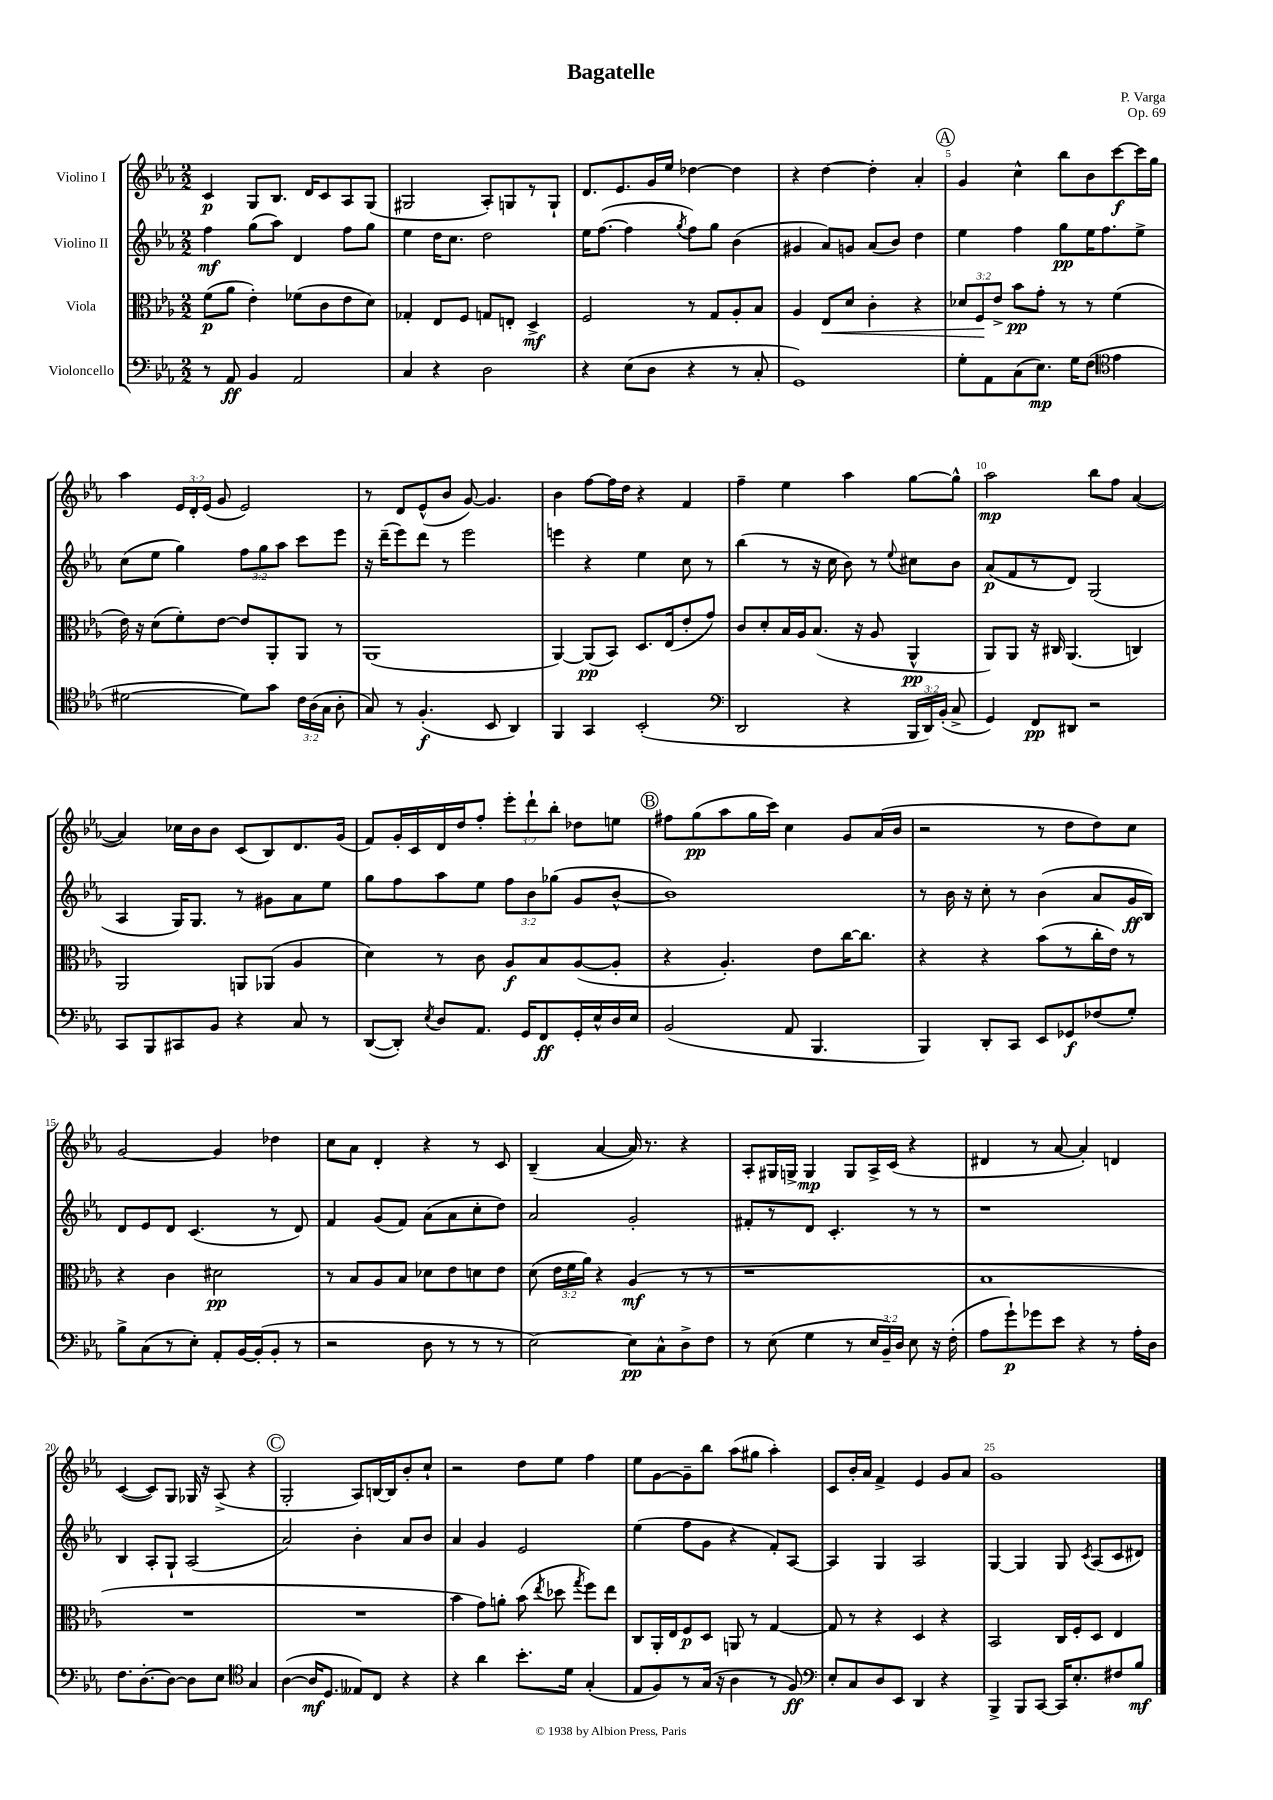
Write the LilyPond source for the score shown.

\header { title = "Bagatelle" composer = "P. Varga" opus = "Op. 69" }
<<
\new StaffGroup <<
\new Staff = "s0" \with { instrumentName = "Violino I" } {
    \clef treble \key ees \major \numericTimeSignature \time 2/2 \override Staff.TupletNumber.text = #tuplet-number::calc-fraction-text
    \autoBeamOff c'4\p g8[ bes8.] d'16[ c'8 aes8 g8]( |
    gis2 aes8[-.) g8 r8 g8]-! |
    d'8.[ ees'8. g'16 ees''16] des''4~ des''4 |
    r4 d''4~ d''4-. aes'4-. |
    \mark \markup { \circle "A" } g'4 c''4-^ bes''8[ bes'8 c'''8~\f c'''16 g''16] |
    aes''4 \tuplet 3/2 { ees'16[ d'16-. ees'16]( } g'8 ees'2) |
    r8 d'8[ ees'8-^( bes'8] g'8~) g'4. |
    bes'4 f''8[~ f''16 d''16] r4 f'4 |
    f''4-- ees''4 aes''4 g''8[~ g''8]-^ |
    aes''2\mp bes''8[ f''8] aes'4~( |
    aes'4) ces''16[ bes'16 bes'8] c'8[( bes8) d'8. g'16]( |
    f'8[) g'16-. c'16 d'16 d''16 f''8]-. \tuplet 3/2 { ees'''8[-. d'''8-! bes''8]-. } des''8[ e''8] |
    \mark \markup { \circle "B" } fis''8[ g''8\pp( aes''8 g''16 c'''16]) c''4 g'8[ aes'16( bes'16] |
    r2 r8 d''8[ d''8) c''8] |
    g'2~ g'4 des''4 |
    c''8[ aes'8] d'4-. r4 r8 c'8 |
    bes4--( aes'4~ aes'16) r8. r4 |
    aes8[-. gis16 g16]-> g4\mp g8[ aes16-> c'16]( r4 |
    dis'4 r8 aes'8~ aes'4-.) d'4 |
    c'4~( c'8[) g8] ges16 r16 aes8->( r4 |
    \mark \markup { \circle "C" } g2-. aes8[) b16~ b16 bes'8-. c''8]-! |
    r2 d''8[ ees''8] f''4 |
    ees''8[ g'8~ g'8-- bes''8] aes''8[( gis''8] aes''4-.) |
    c'8[ bes'16-. aes'16] f'4-> ees'4 g'8[ aes'8] |
    g'1 \bar "|." |
}
\new Staff = "s1" \with { instrumentName = "Violino II" } {
    \clef treble \key ees \major \numericTimeSignature \time 2/2 \override Staff.TupletNumber.text = #tuplet-number::calc-fraction-text
    \autoBeamOff f''4\mf g''8[( aes''8]) d'4 f''8[ g''8] |
    ees''4 d''16[ c''8.] d''2 |
    ees''16[ f''8.]~( f''4 \acciaccatura { g''8 } f''8[) g''8] bes'4( |
    gis'4 aes'8[) g'8] aes'8[( bes'8]) d''4 |
    \mark \markup { \circle "A" } ees''4 f''4 g''8[\pp ees''16 f''8. ees''8]-> |
    c''8[( ees''8] g''4) \tuplet 3/2 { f''8[ g''8 aes''8] } c'''8[ ees'''8] |
    r16 d'''16[--( ees'''8) d'''8] r8 ees'''2 |
    e'''4 r4 ees''4 c''8 r8 |
    bes''4( r8 r16 c''16 bes'8) r8 \appoggiatura { ees''8 } cis''8[ bes'8] |
    aes'8[\p( f'8 r8 d'8]) g2( |
    aes4 g16[) g8.] r8 gis'8[ aes'8 ees''8] |
    g''8[ f''8 aes''8 ees''8] \tuplet 3/2 { f''8[ bes'8 ges''8]( } g'8[ bes'8]~-^ |
    \mark \markup { \circle "B" } bes'1) |
    r8 bes'16 r16 c''8-. r8 bes'4( aes'8[ g'16\ff bes16]) |
    d'8[ ees'8 d'8] c'4.( r8 d'8) |
    f'4 g'8[( f'8]) aes'8[( aes'8 c''8-. d''8]) |
    aes'2 g'2-. |
    fis'8[-. r8 d'8] c'4.-. r8 r8 |
    r1 |
    bes4 aes8[-. g8]-! aes2( |
    \mark \markup { \circle "C" } aes'2) bes'4-. aes'8[ bes'8] |
    aes'4 g'4 ees'2 |
    ees''4( f''8[ g'8] r4 f'8[-.) aes8]~ |
    aes4 g4 aes2 |
    g4~ g4 g8 \acciaccatura { c'8 } aes8[( c'8 dis'8]) \bar "|." |
}
\new Staff = "s2" \with { instrumentName = "Viola" } {
    \clef alto \key ees \major \numericTimeSignature \time 2/2 \override Staff.TupletNumber.text = #tuplet-number::calc-fraction-text
    \autoBeamOff f'8[\p( aes'8] ees'4-.) fes'8[( c'8 ees'8 d'8]) |
    ges4-. ees8[ f8] g8[ e8]-. d4->\mf |
    f2 r8 g8[ aes8-. bes8] |
    aes4 ees8[\< d'8] c'4-. r4 |
    \mark \markup { \circle "A" } \tuplet 3/2 { des'8[ f8\! ees'8]-> } bes'8[\pp g'8]-. r8 r8 f'4( |
    ees'16) r16 d'8[( f'8-.) ees'8]~ ees'8[ aes,8-. aes,8] r8 |
    aes,1( |
    aes,4~) aes,8[\pp( bes,8]) d8.[ ees16( ees'8-. g'8]) |
    c'8[ d'8-. bes16 aes16 bes8.]( r16 aes8 aes,4-^\pp |
    aes,8[) aes,8] r16 cis16 aes,4.( c4) |
    aes,2 a,8[ aes,8]( aes4 |
    d'4) r8 c'8 aes8[\f bes8 aes8~( aes8]-. |
    \mark \markup { \circle "B" } r4 aes4.-.) ees'8[ c''16~ c''8.] |
    r4 r4 bes'8[( r8 c''16-. ees'16]) r8 |
    r4 c'4 dis'2\pp |
    r8 bes8[ aes8 bes8] des'8[ ees'8 d'8 ees'8] |
    d'8( \tuplet 3/2 { ees'16[ f'16 aes'16]) } r4 aes4\mf( r8 r8 |
    r1 |
    bes1 |
    R1 |
    \mark \markup { \circle "C" } R1 |
    bes'4 g'8[) a'8]-. bes'8( \acciaccatura { ees''8 } des''8 \acciaccatura { g''8 } f''8[) ees''8] |
    c8[ aes,16-. ees16 f8\p d8] a,8 r8 g4~ |
    g8 r8 r4 d4 r4 |
    bes,2 c16[ f16-. d8] ees4 \bar "|." |
}
\new Staff = "s3" \with { instrumentName = "Violoncello" } {
    \clef bass \key ees \major \numericTimeSignature \time 2/2 \override Staff.TupletNumber.text = #tuplet-number::calc-fraction-text
    \autoBeamOff r8 aes,8\ff bes,4 aes,2 |
    c4 r4 d2 |
    r4 ees8[( d8] r4 r8 c8-. |
    g,1) |
    \mark \markup { \circle "A" } g8[-. aes,8 c8( ees8.]\mp) g16[ f8]( \clef tenor ees'4 |
    dis'2~ dis'8[) g'8] \tuplet 3/2 { c'16[ aes16( g16] } aes8-. |
    g8) r8 f4.-.\f( bes,8 aes,4) |
    f,4 g,4 bes,2-.( |
    \clef bass d,2 r4 \tuplet 3/2 { bes,,16[ d,16) bes,16]-.( } c8-> |
    g,4) f,8[\pp dis,8] r2 |
    c,8[ bes,,8 cis,8 bes,8] r4 c8 r8 |
    d,8[~( d,8]-.) \acciaccatura { ees8 } d8[ aes,8.] g,16[ f,8\ff g,16-. ees16-^ d16 ees16] |
    \mark \markup { \circle "B" } bes,2( aes,8 bes,,4. |
    bes,,4) d,8[-. c,8] ees,8[ ges,8\f fes8( g8]-.) |
    bes8[-> c8( r8 ees8]-.) aes,8[-. bes,16~ bes,16-.( bes,8]-. r8 |
    r2 d8 r8 r8 r8 |
    ees2~) ees8[\pp c8-^ d8-> f8] |
    r8 ees8( g4 r8 \tuplet 3/2 { ees16[ bes,16--) d16] } ees8 r16 f16-.( |
    aes8[ g'8-!\p) ges'8 ees'8] r4 r8 aes16[-. d16] |
    f8.[ d8.~-. d8]~ d8[ ees8] \clef tenor g4 |
    \mark \markup { \circle "C" } aes4~( aes16[\mf d8.] eeses8[) c8] r4 |
    r4 aes'4 bes'8.[-. d'16] g4-.( |
    ees8[ f8) r8 g16]( r16 aes4 r8 f8\ff) |
    \clef bass ees8[-. c8 d8 ees,8] d,4 r4 |
    bes,,4-> bes,,8[ c,8]~ c,16[ ees8.-. fis8 bes8]\mf \bar "|." |
}
>>
>>
\layout { \context { \Score \override BarNumber.break-visibility = ##(#f #t #t) barNumberVisibility = #(every-nth-bar-number-visible 5) } }
